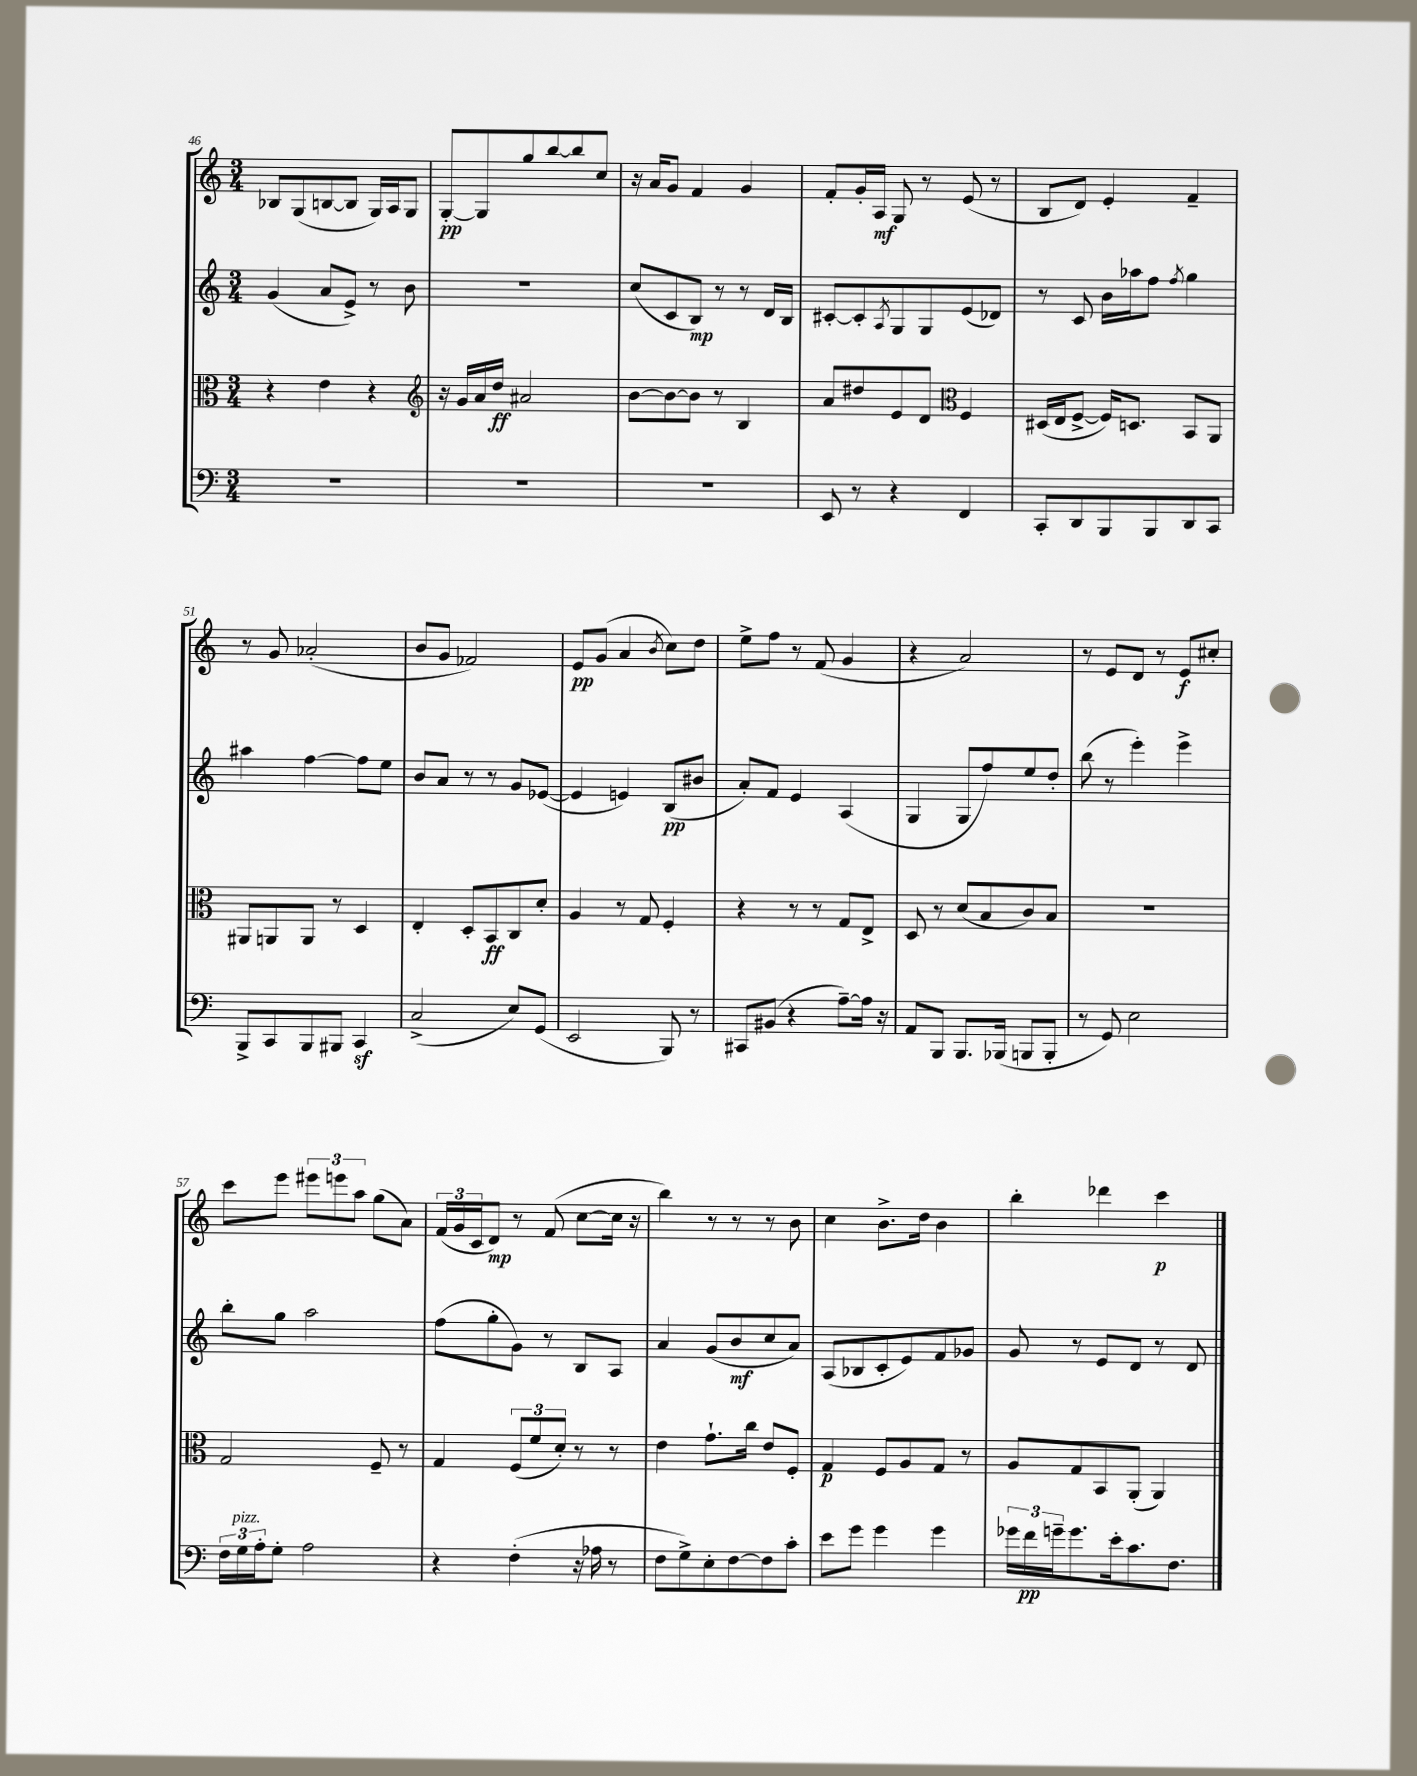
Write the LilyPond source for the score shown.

<<
\new StaffGroup <<
\new Staff = "s0" {
    \clef treble \key c \major \numericTimeSignature \time 3/4
    bes8 g8( b8~ b8 g16) a16 g8 |
    g8~-.\pp g8 g''8 b''8~ b''8 c''8 |
    r16 a'16 g'8 f'4 g'4 |
    f'8-. g'16-. a16\mf g8 r8 e'8( r8 |
    b8 d'8) e'4-. f'4-- |
    r8 g'8 aes'2-.( |
    b'8 g'8 fes'2) |
    e'8\pp g'8( a'4 \acciaccatura { b'8 } c''8) d''8 |
    e''8-> f''8 r8 f'8( g'4 |
    r4 a'2) |
    r8 e'8 d'8 r8 e'8\f cis''8-. |
    c'''8 e'''8 \tuplet 3/2 { eis'''8 e'''8 a''8 } g''8( a'8) |
    \tuplet 3/2 { f'16( g'16 c'16 } d'8\mp) r8 f'8( c''8~ c''16 r16 |
    b''4) r8 r8 r8 b'8 |
    c''4 b'8.-> d''16 b'4 |
    b''4-. des'''4 c'''4\p \bar "|." |
}
\new Staff = "s1" {
    \clef treble \key c \major \numericTimeSignature \time 3/4
    g'4( a'8 e'8->) r8 b'8 |
    R2. |
    c''8( c'8 b8\mp) r8 r8 d'16 b16 |
    cis'8~-. cis'8-. \acciaccatura { a8 } g8 g8 e'8( des'8) |
    r8 c'8 b'16 aes''16 f''8 \acciaccatura { f''8 } g''4 |
    ais''4 f''4~ f''8 e''8 |
    b'8 a'8 r8 r8 g'8 ees'8~( |
    ees'4 e'4) b8\pp( bis'8 |
    a'8-.) f'8 e'4 a4( |
    g4 g8 f''8) e''8 d''8-. |
    b''8( r8 e'''4-.) e'''4-> |
    b''8-. g''8 a''2 |
    f''8( g''8-. g'8) r8 b8 a8 |
    a'4 g'8( b'8\mf c''8 a'8) |
    a8( bes8 c'8-. e'8) f'8 ges'8 |
    g'8 r8 e'8 d'8 r8 d'8 \bar "|." |
}
\new Staff = "s2" {
    \clef alto \key c \major \numericTimeSignature \time 3/4
    r4 e'4 r4 |
    \clef treble r16 g'16 a'16 d''16\ff ais'2 |
    b'8~ b'8~ b'8 r8 b4 |
    a'8 dis''8 e'8 d'8 \clef alto f4 |
    dis16( e16 f8~-> f16) d8. b,8 a,8 |
    ais,8 a,8 a,8 r8 d4 |
    e4-. d8-. b,8\ff c8 d'8-. |
    a4 r8 g8 f4-. |
    r4 r8 r8 g8 e8-> |
    d8 r8 d'8( b8 c'8) b8 |
    R2. |
    g2 f8-- r8 |
    g4 \tuplet 3/2 { f8( f'8 d'8-.) } r8 r8 |
    e'4 g'8.-! c''16 e'8 f8-. |
    g4\p f8 a8 g8 r8 |
    a8 g8 b,8 a,8-.( a,4) \bar "|." |
}
\new Staff = "s3" {
    \clef bass \key c \major \numericTimeSignature \time 3/4
    R2. |
    R2. |
    R2. |
    e,8 r8 r4 f,4 |
    c,8-. d,8 b,,8 b,,8 d,8 c,8 |
    b,,8-> c,8 b,,8 bis,,8 c,4\sf |
    c2->( e8) g,8( |
    e,2 b,,8) r8 |
    cis,8 bis,8( r4 a8~--) a16 r16 |
    a,8 b,,8 b,,8. bes,,16( b,,8 b,,8-. |
    r8 g,8) e2 |
    \tuplet 3/2 { f16 g16^\markup { \italic "pizz." } a16-. } g8-. a2 |
    r4 f4-.( r16 aes16 r8 |
    f8 g8->) e8-. f8~ f8 c'8-. |
    e'8 g'8 g'4 g'4 |
    \tuplet 3/2 { ges'16 f'16\pp g'16-- } g'8. e'16-. c'8. f8. \bar "|." |
}
>>
>>
\layout { \context { \Score currentBarNumber = #46 } }
